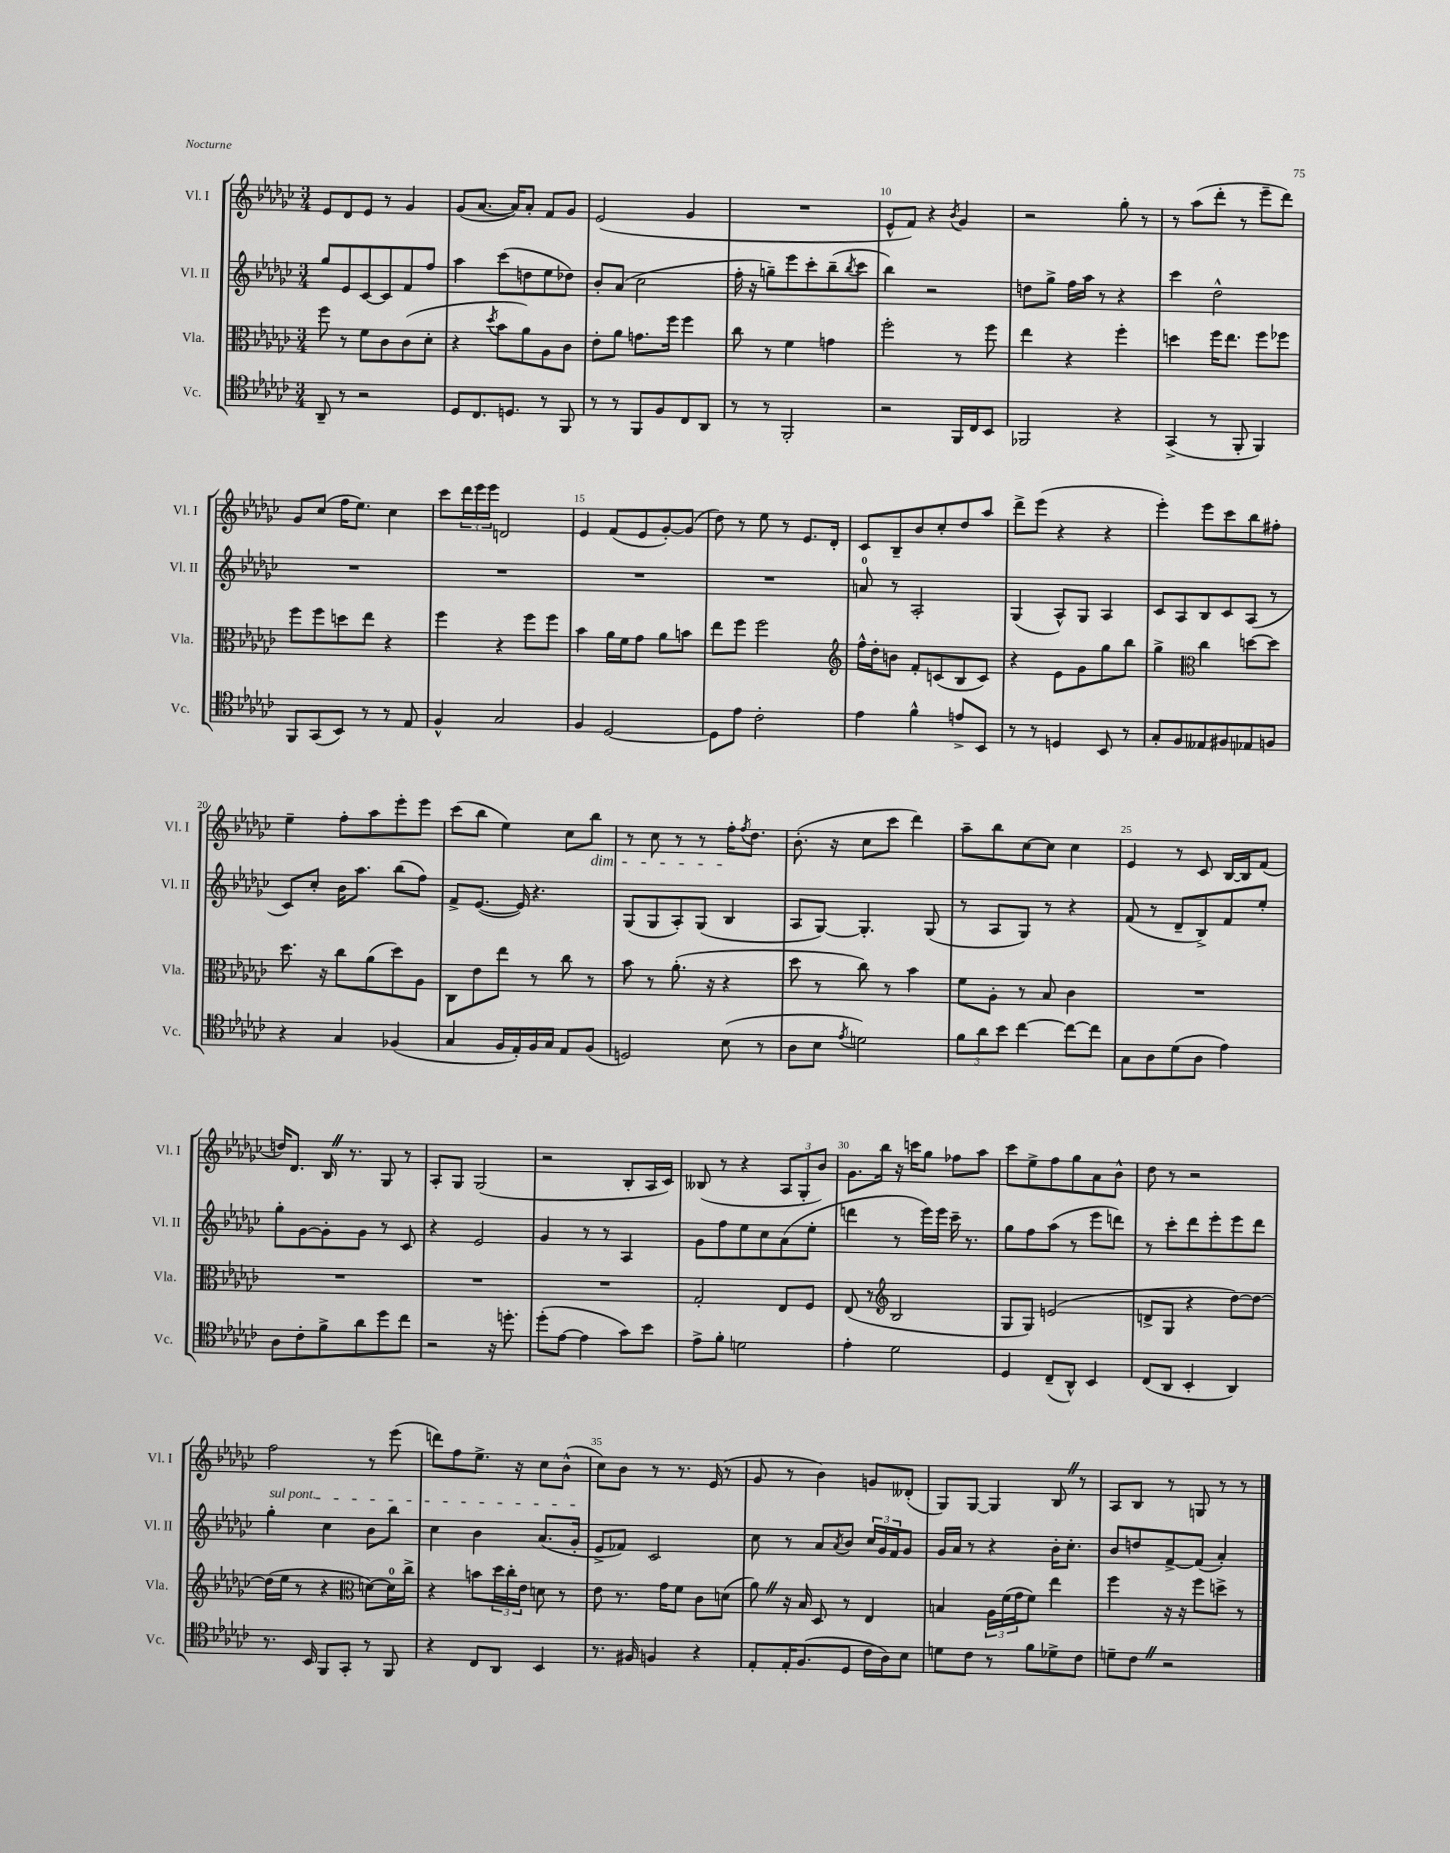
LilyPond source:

<<
\new StaffGroup <<
\new Staff = "s0" \with { instrumentName = "Vl. I" shortInstrumentName = "Vl. I" } {
    \clef treble \key ges \major \numericTimeSignature \time 3/4
    ees'8 des'8 ees'8 r8 ges'4 |
    ges'8( aes'8.~ aes'16) aes'8-. f'8 ges'8 |
    ees'2( ges'4 |
    R2. |
    ees'8-^ f'8) r4 \acciaccatura { bes'8 } ges'4 |
    r2 ges''8-. r8 |
    r8 aes''8( des'''8-. r8 ees'''8-- des'''8) |
    ges'8 ces''8( f''16 ees''8.) ces''4 |
    ces'''8 \tuplet 3/2 { des'''16 ees'''16 ees'''16 } d'2 |
    ees'4 f'8( ees'8 ges'8~-.) ges'8( |
    des''8) r8 ees''8 r8 ees'8. des'16-. |
    ces'8 bes8-- bes'8 ces''8-. des''8 aes''8 |
    des'''8-> ees'''8( r4 r4 |
    ees'''4-.) ees'''8 ces'''8 bes''8 fis''8-. |
    ees''4-- f''8-. aes''8 ees'''8-. ees'''8 |
    ces'''8( bes''8 ees''4) ces''8 bes''8\dim |
    r8 ces''8 r8 r8 f''16-.\! \acciaccatura { f''8 } des''8. |
    bes'8.-.( r16 ces''8 ces'''8 des'''4) |
    aes''8-- bes''8 ces''8~ ces''8 ces''4 |
    ees'4 r8 ces'8 bes16~ bes16 f'8( |
    d''16) des'8. bes16 \once \override BreathingSign.text = \markup { \musicglyph "scripts.caesura.straight" } \breathe r8. ges8 r8 |
    aes8-. ges8 ges2( |
    r2 bes8-. aes16 ces'16) |
    beses8( r8 r4 \tuplet 3/2 { aes8 ges8-. bes'8) } |
    ges'8. bes''16 r16 c'''16 ges''8 fes''8 aes''8 |
    ces'''8 ees''8-> f''8 ges''8 aes'8 bes'8-^ |
    des''8 r8 r2 |
    f''2 r8 ees'''8( |
    d'''8) f''8 ees''8.-> r16 ces''8 bes'8-^( |
    ces''8) bes'8 r8 r8. ees'16( r8 |
    ges'8 r8 bes'4) g'8 deses'8-.( |
    ges8) ges8~ ges4 bes8 \once \override BreathingSign.text = \markup { \musicglyph "scripts.caesura.straight" } \breathe r8 |
    aes8 bes8 r8 g8 r8 r8 \bar "|." |
}
\new Staff = "s1" \with { instrumentName = "Vl. II" shortInstrumentName = "Vl. II" } {
    \clef treble \key ges \major \numericTimeSignature \time 3/4
    ges''8 ees'8 ces'8~ ces'8 f'8 f''8 |
    aes''4 ces'''8( d''8 ees''8 des''8) |
    bes'8-. aes'8( ces''2 |
    f''16-. r16 g''8--) ees'''8 ces'''8-. bes''8--( \acciaccatura { bes''8 } ces'''8 |
    bes''4) r2 |
    d''8 ges''8-> f''16 aes''16 r8 r4 |
    ces'''4 des''2-^ |
    R2. |
    R2. |
    R2. |
    R2. |
    a'8-0 r8 aes2-. |
    ges4( aes8-^) ges8 aes4 |
    ces'8 aes8 bes8 ces'8 aes8( r8 |
    ces'8) ces''8-. bes'16 aes''8. bes''8( f''8) |
    f'8-> ees'8.~( ees'16) r4. |
    ges8( ges8 aes8-.) ges8( bes4 |
    aes8 ges8~) ges4.-. ges8( |
    r8 aes8 ges8) r8 r4 |
    f'8( r8 des'8-- bes8->) f'8 ees''8-. |
    ges''8-. ges'8~ ges'8-. ges'8 r8 ces'8 |
    r4 ees'2 |
    ges'4 r8 r8 aes4 |
    ges'8 f''8 ees''8 ces''8 aes'8( ees''8-. |
    d'''4 r8 ees'''16) ees'''16 ces'''16-- r8. |
    ges''8 f''8 aes''8( r8 ees'''8 d'''8) |
    r8 ces'''8-. des'''8 ees'''8-. ees'''8 des'''8 |
    \once \override TextSpanner.bound-details.left.text = \markup { \italic "sul pont." } ges''4-.\startTextSpan ces''4 bes'8 bes''8 |
    ces''4 bes'4 aes'8.( ges'16-.\stopTextSpan |
    ees'8-> fes'8) ces'2 |
    ces''8 r8 aes'8 \acciaccatura { aes'8 } bes'8 \tuplet 3/2 { ces''16 ges'16 f'16 } ges'8 |
    ges'16 aes'16 r8 r4 bes'16-. ces''8.-. |
    bes'8 d''8 f'8~-> f'8( aes'4-.) \bar "|." |
}
\new Staff = "s2" \with { instrumentName = "Vla." shortInstrumentName = "Vla." } {
    \clef alto \key ges \major \numericTimeSignature \time 3/4
    f''8 r8 f'8 ces'8 ces'8( des'8-. |
    r4 \acciaccatura { des''8 } bes'8 aes'8) aes8 ces'8 |
    ees'8-. aes'8 g'8. f''16 f''4 |
    ces''8 r8 f'4 g'4 |
    f''2-. r8 f''8 |
    ees''4 r4 f''4-. |
    d''4 f''16 ees''8. f''8 fes''8 |
    f''8 f''8 d''8 ees''8 r4 |
    f''4 r4 f''8 f''8 |
    bes'4 aes'16 f'16 ges'8 aes'8 b'8 |
    ees''8 f''8 f''2 |
    \clef treble f''16-^ des''16-. b'8 f'8-. c'8( bes8 c'8) |
    r4 ees'8 ges'8 ges''8 bes''8 |
    ges''4-> \clef alto ces''4 d''8~ d''8 |
    des''8. r16 ces''8 aes'8( des''8) aes8 |
    ces8 ees'8 ees''8 r8 ces''8 r8 |
    bes'8 r8 aes'8.-.( r16 r4 |
    des''8 r8 ces''8) r8 bes'4 |
    f'8 aes8-. r8 bes8 ces'4 |
    R2. |
    R2. |
    R2. |
    R2. |
    ges2-. ees8 f8 |
    ees8( r8 \clef treble bes2 |
    ges8 ges8) e'2( |
    d'8-> ges8 r4 des''8~) des''8~ |
    des''16( ees''16 r8 r4 \clef alto d'8~) d'16-0 ces''16-> |
    r4 b'8 \tuplet 3/2 { des''16 ces''16-. ees'16 } d'8 r8 |
    ees'8 r8. ges'16 f'8 ces'8 d'8( |
    aes'8) \once \override BreathingSign.text = \markup { \musicglyph "scripts.caesura.straight" } \breathe r16 bes16 des8 r8 ees4 |
    b4 \tuplet 3/2 { aes16 f'16( ges'16 } f'8) ees''4 |
    f''4 r16 r16 f''8 d''8-> r8 \bar "|." |
}
\new Staff = "s3" \with { instrumentName = "Vc." shortInstrumentName = "Vc." } {
    \clef tenor \key ges \major \numericTimeSignature \time 3/4
    aes,8-- r8 r2 |
    des8 ces8. d8. r8 f,8 |
    r8 r8 f,8 f8 ces8 aes,8 |
    r8 r8 f,2-. |
    r2 f,16 ces16 bes,8 |
    fes,2 r4 |
    ges,4->( r8 f,8-. f,4) |
    f,8 ges,8( bes,8) r8 r8 ees8 |
    f4-^ ges2 |
    f4 des2~ |
    des8 ees'8 ces'2-. |
    ees'4 f'4-^ e'8-> bes,8 |
    r8 r8 d4 bes,8 r8 |
    ges8-. f8 eeses8 fis8 ees8 f8 |
    r4 ges4 fes4( |
    ges4 f16 ees16-.) f16 ges16 ees8 f8( |
    d2) bes8( r8 |
    aes8 bes8 \acciaccatura { ees'8 } d'2) |
    \tuplet 3/2 { f'8 aes'8 bes'8 } ces''4~ ces''8~ ces''8 |
    ges8 aes8 des'8( aes8 ees'4) |
    aes8 ces'8-. f'8-> aes'8 des''8 ces''8 |
    r2 r16 d''8.-. |
    des''8-.( ees'8~ ees'4 ges'8) bes'8 |
    ees'8-> f'8-. d'2 |
    ees'4-. des'2 |
    des4 ces8--( aes,8-^) bes,4 |
    ces8( aes,8 bes,4-. aes,4) |
    r8. bes,16 f,8 ges,8-. r8 f,8 |
    r4 ces8 aes,8 bes,4 |
    r8. fis16 f4 r4 |
    ees8-. ees16-. f8.( des8 ces'16 aes16) bes8 |
    d'8 ces'8 r8 f'8 des'8-> ces'8 |
    d'8-- ces'8 \once \override BreathingSign.text = \markup { \musicglyph "scripts.caesura.straight" } \breathe r2 \bar "|." |
}
>>
>>
\layout { \context { \Score currentBarNumber = #6 \override BarNumber.break-visibility = ##(#f #t #t) barNumberVisibility = #(every-nth-bar-number-visible 5) } }
